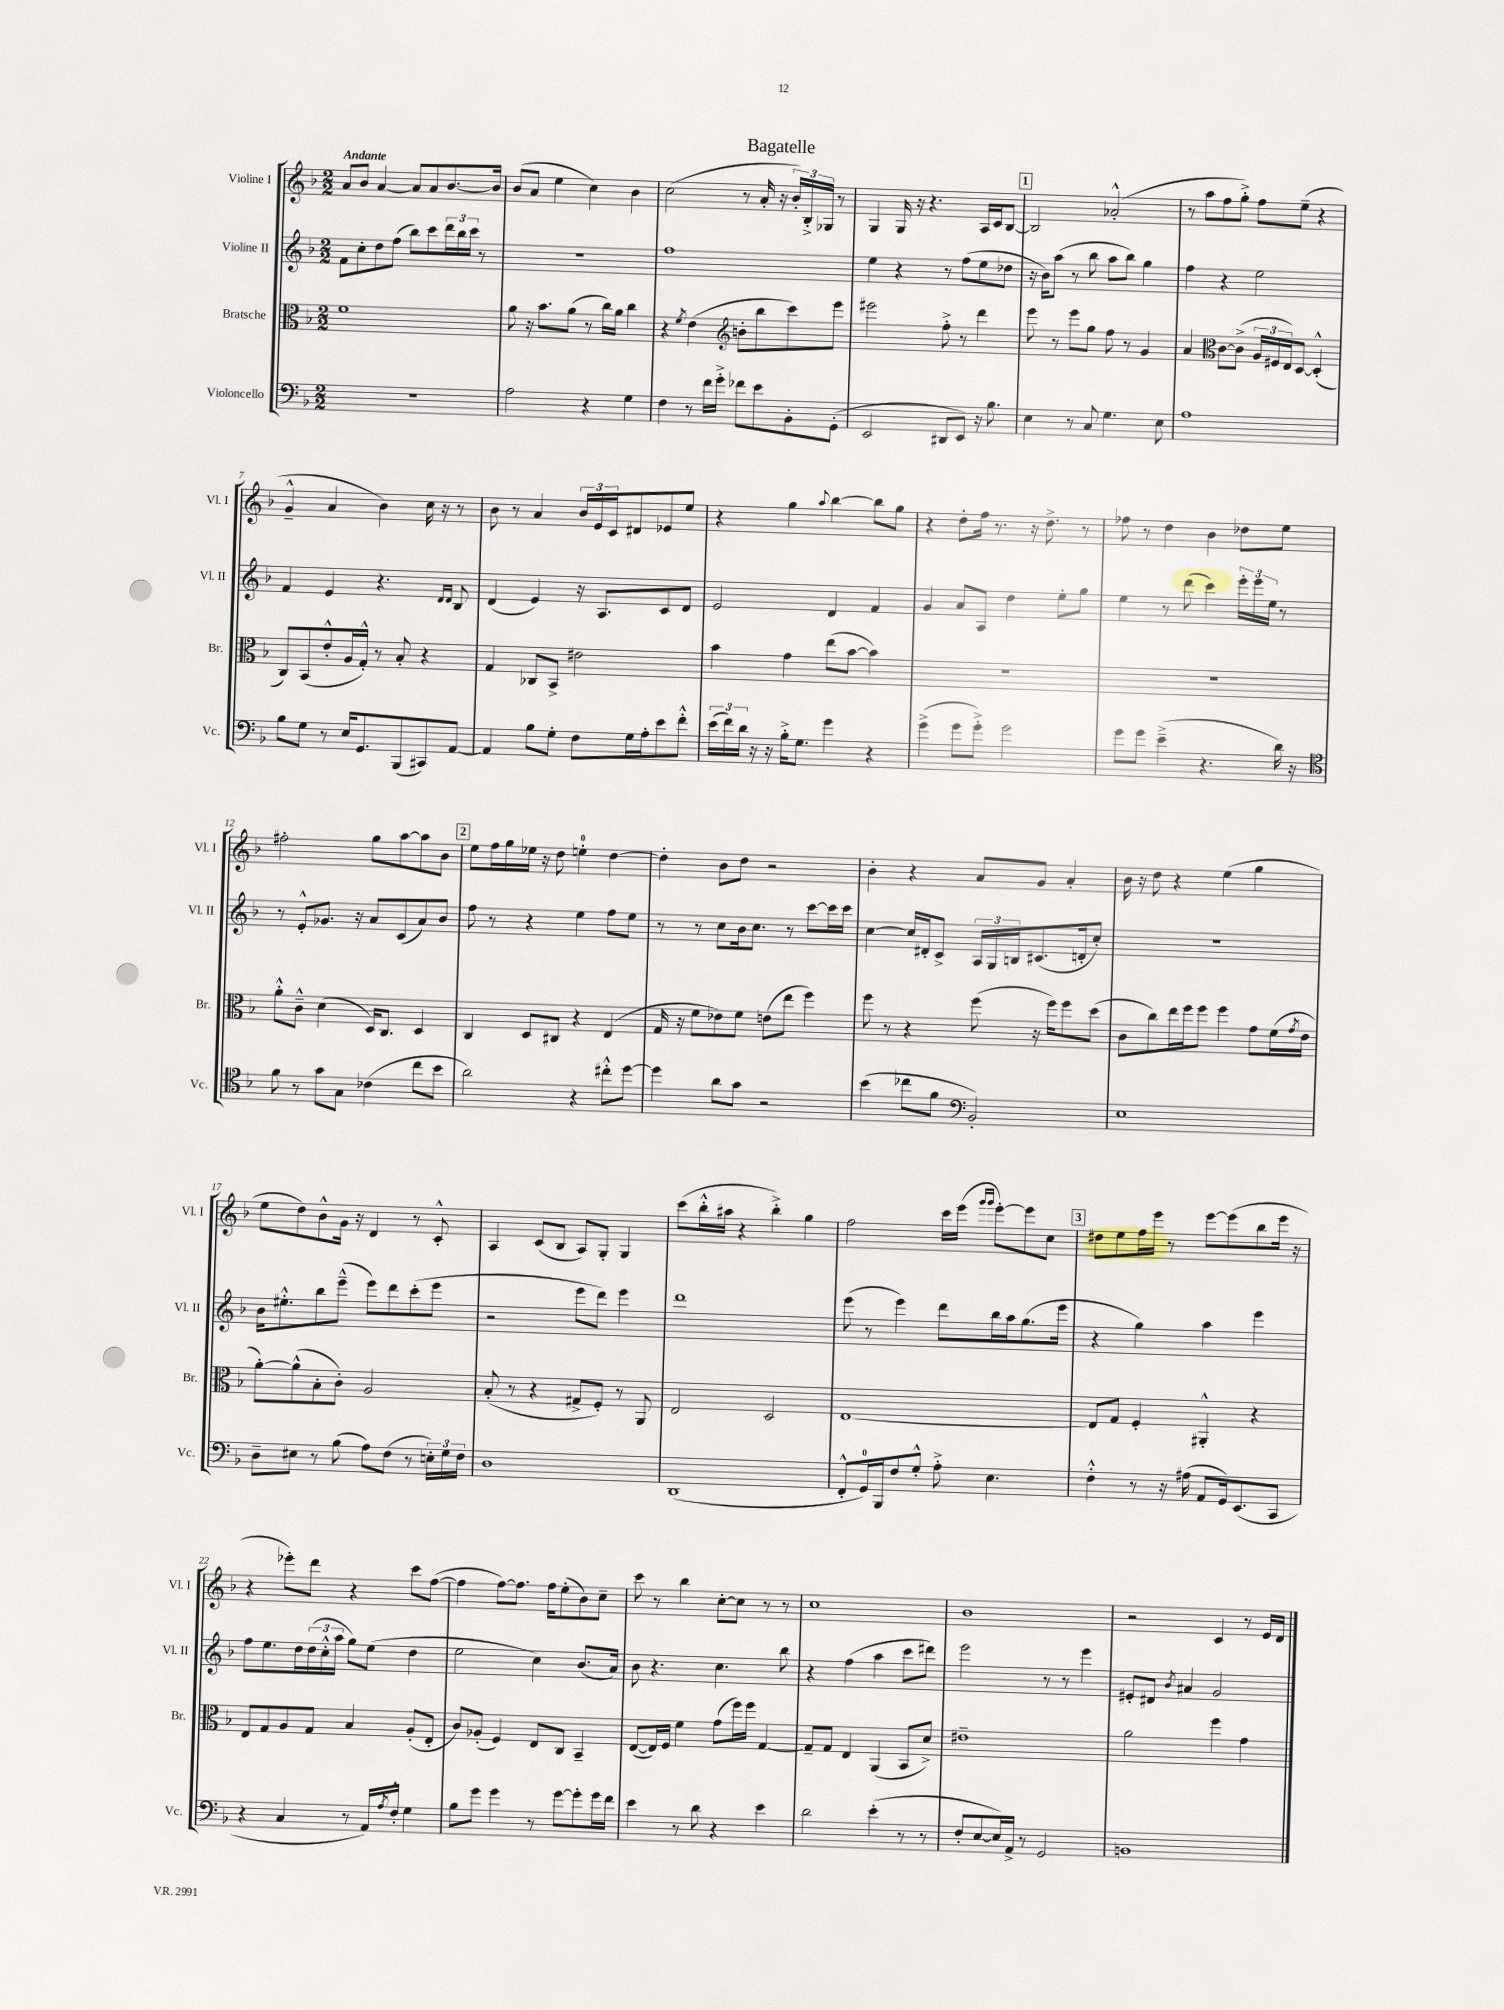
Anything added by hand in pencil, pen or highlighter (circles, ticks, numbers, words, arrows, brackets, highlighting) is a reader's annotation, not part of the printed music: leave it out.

**kern	**kern	**kern	**kern
*staff4	*staff3	*staff2	*staff1
*clefF4	*clefC3	*clefG2	*clefG2
*k[b-]	*k[b-]	*k[b-]	*k[b-]
*M2/2	*M2/2	*M2/2	*M2/2
1r	1f	8f	8a
.	.	8cc'	8b-
.	.	8dd	[4a
.	.	(8ff	.
.	.	8bb-)	8a]
.	.	8ccc	8a
.	.	24ddd	[8.b-
.	.	24bb-	.
.	.	24ccc	.
.	.	8r	.
.	.	.	16b-]
=	=	=	=
2A	8a	1r	(8b-
.	16r	.	8a
.	8.b-	.	.
.	.	.	4ee
.	(8a	.	.
4r	8r	.	4cc)
.	16cc)	.	.
.	16a	.	.
4G	4cc	.	4b-
=	=	=	=
4F	4r	1ff	(2cc
.	8qf	.	.
8r	(4e	.	.
16f	.	.	.
16g'^	.	.	.
*	*clefG2	*	*
8f-	8b'	.	8r
8e	8bb-	.	16a'
.	.	.	16r
8BB-'	8ccc)	.	24b-')
.	.	.	24B-'^
.	.	.	24G-
(8GG'	8eee	.	8r
=	=	=	=
2EE	2eee#	4ee	4G
.	.	4r	16G
.	.	.	16r
.	.	.	4.r
8DD#	8ff'^	8r	.
8EE)	8r	(8ff	.
16r	4ddd	8ee	16A
8.B-	.	.	16c
.	.	8dd-	[8B-
=	=	=	=
4E	8eee	16r	2B-]
.	.	16b-)	.
.	8r	(8aa	.
8r	8eee	8r	.
8C	8gg	8bb-	.
4.G	8ff	8aa	(2a-'^^
.	8r	8bb-)	.
.	4g	4gg	.
8E	.	.	.
=	=	=	=
1A	4a	4ff	8r
.	.	.	8aa
*	*clefC3	*	*
.	[8c	4r	8ff
.	(8c^]	.	8gg'^)
.	24A	2ee	8ff
.	24F#	.	.
.	24E)	.	.
.	[8D	.	(8ee~
.	(4D'^^]	.	4r
=	=	=	=
8B-	8C)	4f	4g~^^
8G	(8BB-	.	.
8r	8e'^^	4e	4a
16E	16A	.	.
8.GG	16G'^^)	.	.
.	8r	4.r	4b-)
(8BBB-	8B-'	.	.
8CC#)	4r	.	16cc
.	.	.	16r
.	.	16qqd	.
.	.	16qqd	.
[8AA	.	8B-	8r
=	=	=	=
4AA]	4G	(4d	8b-
.	.	.	8r
8B-	8C-	4e)	4a
8G'	8BB-^	.	.
8F	2e#	16r	24b-
.	.	.	24e
.	.	8.A	.
.	.	.	24c
16G	.	.	8d#
16A'	.	.	.
8e	.	8c	8e-
8f'^^	.	8d	8ee
=	=	=	=
(24e	4b-	2e	4r
24f)	.	.	.
24d	.	.	.
16r	.	.	.
16r	.	.	.
16B-'^	4g	.	4gg
8.G	.	.	.
.	.	.	8qqaa
4g	(8ee	4d	[4bb-
.	[8b-	.	.
4r	4b-])	4f	8bb-]
.	.	.	8gg
=	=	=	=
(4g^	1r	4g	4r
8g	.	8a	8dd'
8g'^)	.	8A	16ff
.	.	.	8.r
2g	.	4dd	.
.	.	.	16r
.	.	.	8.dd^
.	.	8ee'	.
.	.	8gg	8r
=	=	=	=
8g	1r	4ee	8ff-
8g	.	.	8r
(4e~^	.	8r	4dd
.	.	(8ddd	.
4.r	.	4ccc)	4b-
.	.	24eee'	8dd-
.	.	24eee	.
.	.	24ee	.
16d)	.	8r	8ee
16r	.	.	.
=	=	=	=
*clefC4	*	*	*
8f	8a'^^	8r	2ff#'
8r	8c~^^	8e'^^	.
8g	(4d	8.g-	.
8G	.	.	.
.	.	16r	.
(4c-	16D)	8a	8gg
.	8.C	.	.
.	.	(8c	[8aa
8cc	4D	8a)	8aa]
8b-	.	8b-	8b-
=	=	=	=
2a)	4C	8ff	8ee
.	.	8r	16ff
.	.	.	16gg
.	8D	4r	16ee-
.	.	.	16r
.	8C#	.	8dd
4r	4r	4ee	4ee'
8cc#'^^	(4E	8ff	[4dd
[8dd	.	8ee	.
=	=	=	=
4dd]	16G	8r	4dd']
.	16r	.	.
.	8f	8r	.
8a	8e-)	8cc	8b-
8g	8f	16b-	8dd
.	.	8.cc	.
2r	(8e	.	2r
.	8ee	8r	.
.	4ff)	[8ccc	.
.	.	16ccc]	.
.	.	16ccc	.
=	=	=	=
(4b-	8ff	[4cc	4b-'
.	8r	.	.
8cc-	4r	16cc]	4r
.	.	16d#'	.
8f	.	8c^	.
*clefF4	*	*	*
2BB-')	(8ff	24A	8a
.	.	24G	.
.	.	24B	.
.	16r	(8.c#	8g
.	16ff)	.	.
.	8ff	.	4a'
.	.	16d'	.
.	(8dd	8cc')	.
=	=	=	=
1E	8c	1r	16b-
.	.	.	16r
.	8cc)	.	8dd
.	16ee	.	4r
.	16ff	.	.
.	8ff	.	.
.	4ff	.	(4ee
.	8g	.	4gg
.	(16f	.	.
.	8qg	.	.
.	16e	.	.
=	=	=	=
8D~	[8a')	16b-	8ee
.	.	8.ee#'^^	.
8E#	(8a^^]	.	8dd)
8r	8B-'	8bb-	8b-^^
(8B-	8c')	(8eee~^^	16g
.	.	.	16r
8A)	2A	8eee)	4d
(8F	.	8ddd	.
8r	.	(8ccc'	8r
24E')	.	8eee	8c'^^
24G	.	.	.
24F	.	.	.
=	=	=	=
1D	(8B-'	2r	4A
.	8r	.	.
.	4r	.	(8c
.	.	.	8B-
.	8G#^	8eee	8A)
.	8F')	8ddd)	8G'
.	8r	4eee	4G
.	8AA	.	.
=	=	=	=
(1DD	2E	1ddd	(8ccc
.	.	.	16bb-'^^
.	.	.	16aa#
.	.	.	4r
.	2D	.	4bb-'^)
.	.	.	4gg
=	=	=	=
8FF'^^	[1E	(8eee	2ff
16GG)	.	8r	.
16BBB-	.	.	.
8F	.	4eee)	.
8G'^^	.	.	.
8A'^	.	8ddd	16ccc
.	.	.	(16eee
.	.	.	16qqggg
.	.	.	16qqggg
4.E	.	16bb-	[8eee')
.	.	16aa	.
.	.	(8.gg	8eee]
.	.	.	8cc
.	.	16eee	.
=	=	=	=
4F'^^	8E]	4r	8dd#
.	8G	.	8ee
8r	4F'	4gg)	16ff
.	.	.	16eee
16r	.	.	8r
(16A#	.	.	.
8AA	4AA#'^^	4aa	[8eee
16GG)	.	.	(8eee]
(8.EE	.	.	.
.	4r	4eee	8bb-
8CC	.	.	16eee
.	.	.	16r
=	=	=	=
4r	8E	8ff	4r
.	8G	8.ee	.
4C	8A	.	8eee-')
.	.	16dd	.
.	8G	(24dd	8ddd
.	.	24cc'^^	.
.	.	24aa	.
8r	4B-	8gg)	4r
16AA)	.	(8ee	.
8qA	.	.	.
16F'^^	.	.	.
4G	(8A'	4dd	8ccc
.	8E'	.	([8ff
=	=	=	=
8B-	8c)	2ee	4ff]
8g	(8A-'	.	.
4g	4F)	.	[8ff)
.	.	.	8.ff]
8r	8E	4cc)	.
.	.	.	16ff
[8g	8C	.	(8ee'
8g']	4BB-~	(8.b-	8b-)
16g	.	.	8cc~
16f	.	16a)	.
=	=	=	=
4e	([8E	8b-	8ccc
.	16E])	4.r	8r
.	16F	.	.
8r	4f	.	4bb-
8d	.	.	.
4r	(8g	4.cc	[8cc'
.	16ff)	.	8cc]
.	16ff	.	.
4e	[4G	.	8r
.	.	8bb-	8r
=	=	=	=
2d	8G~]	4r	1cc
.	8G	.	.
.	4E	(4ff	.
(4e'	(4AA	4aa	.
8r	8BB-	8ccc	.
8r	8d^)	8ddd#)	.
=	=	=	=
8F'	1e#~	2eee	1b-
[8E	.	.	.
16E])	.	.	.
16AA^	.	.	.
8r	.	.	.
2GG	.	8r	.
.	.	8r	.
.	.	4eee	.
=	=	=	=
1BB	2a	8e#'	2r
.	.	8d#	.
.	.	8qb-	.
.	.	4a#	.
.	4ff	2g	4c
.	4g	.	8r
.	.	.	16e
.	.	.	16d
==	==	==	==
*-	*-	*-	*-
